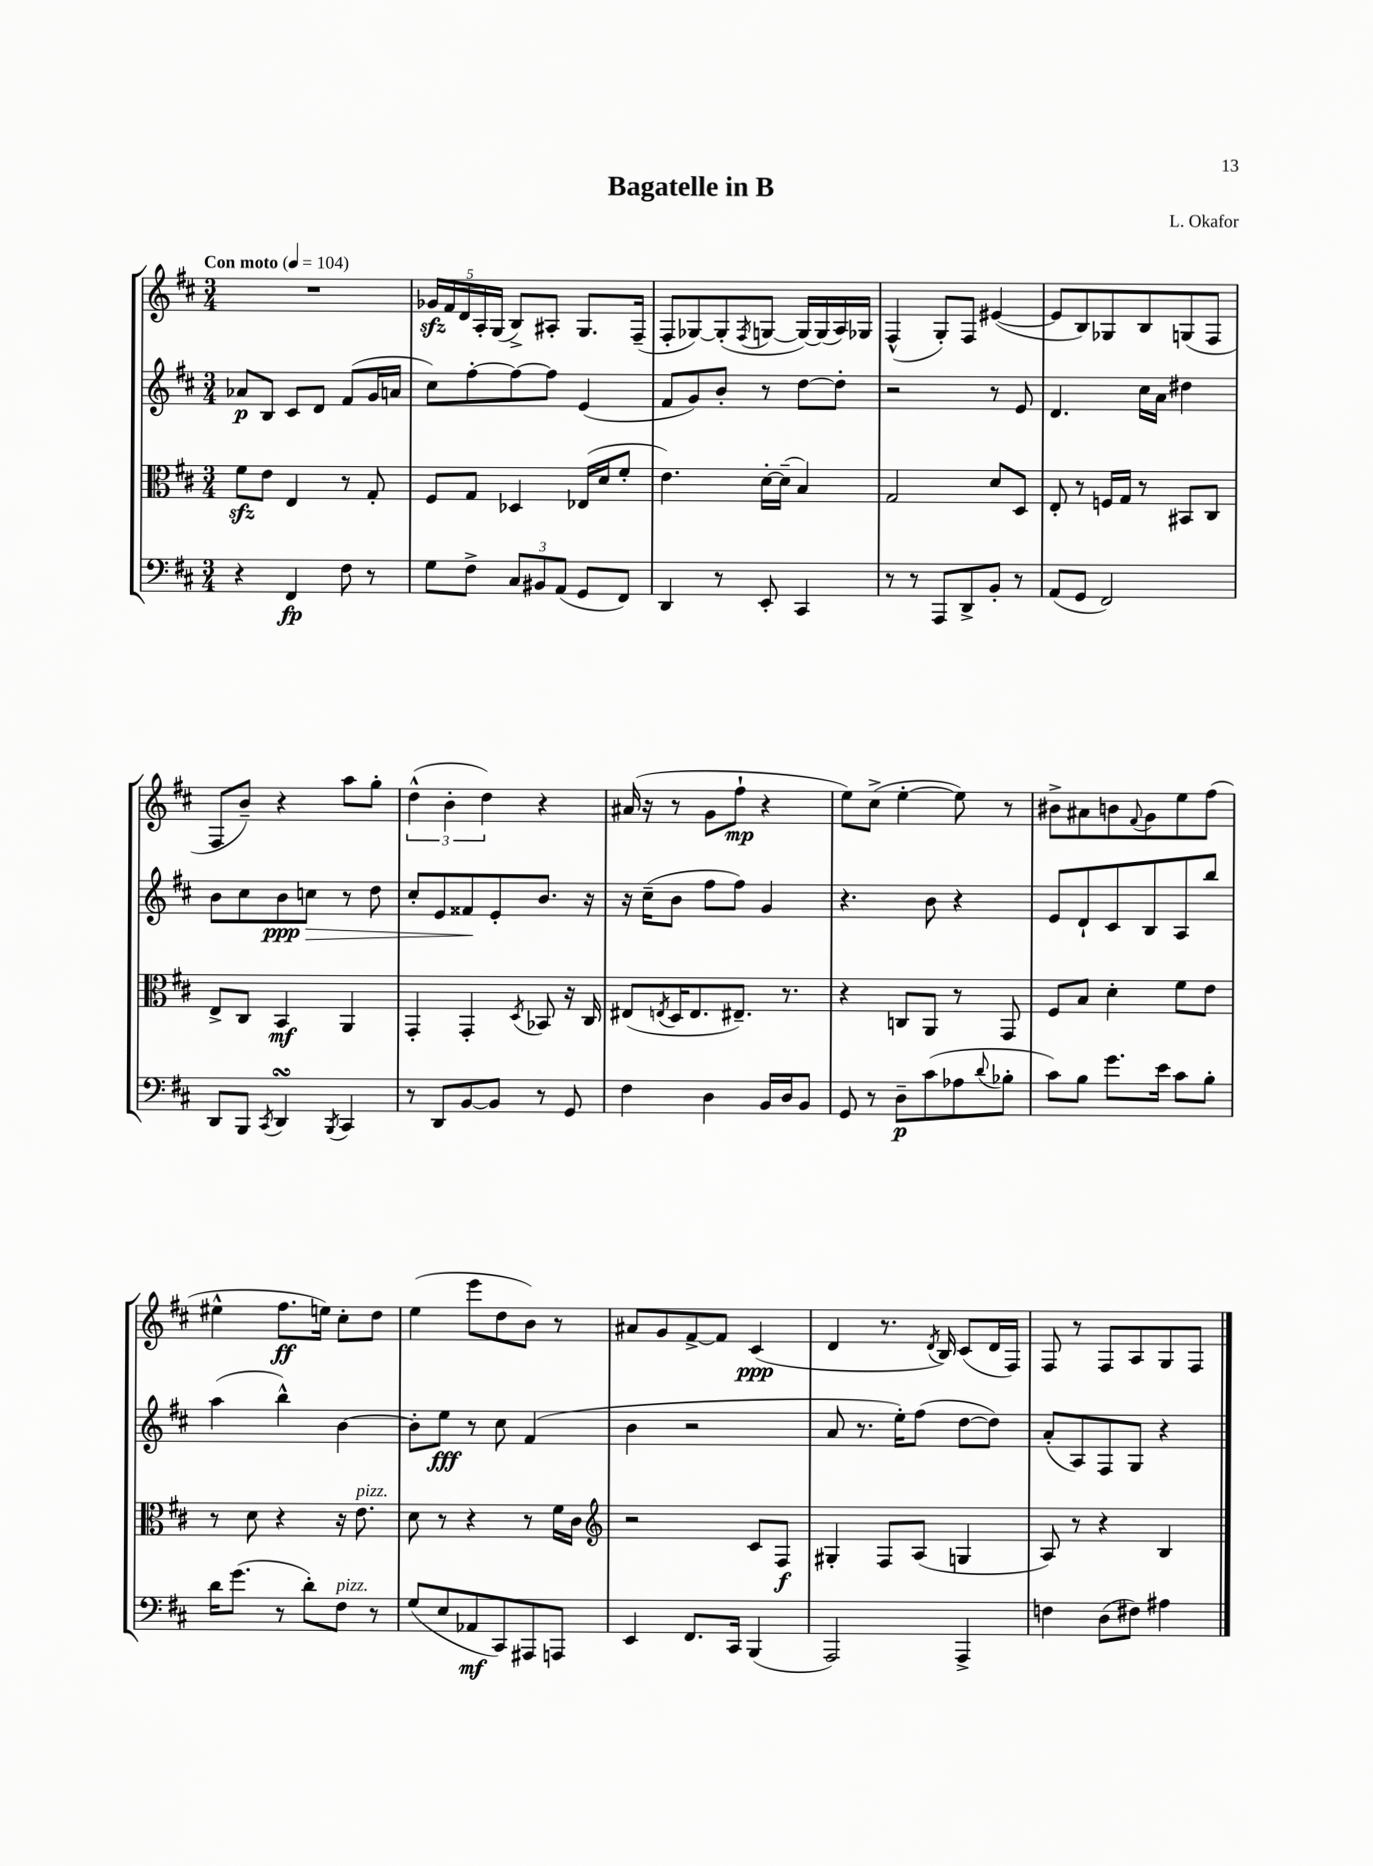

**kern	**dynam	**kern	**dynam	**kern	**dynam	**kern	**dynam
*part4	*part4	*part3	*part3	*part2	*part2	*part1	*part1
*staff4	*staff4	*staff3	*staff3	*staff2	*staff2	*staff1	*staff1
*clefF4	*	*clefC3	*	*clefG2	*	*clefG2	*
*k[f#c#]	*	*k[f#c#]	*	*k[f#c#]	*	*k[f#c#]	*
*M3/4	*	*M3/4	*	*M3/4	*	*M3/4	*
*MM104	*	*MM104	*	*MM104	*	*MM104	*
=1	=1	=1	=1	=1	=1	=1	=1
!	!	!	!	!	!	!LO:TX:a:B:t=Con moto	!
4r	.	8f#zz\L	.	8a-X/L	p	2.r	.
.	.	8e\J	.	8B/J	.	.	.
4FF#/	fp	4E/	.	8c#/L	.	.	.
.	.	.	.	8d/J	.	.	.
8F#\	.	8r	.	(8f#/L	.	.	.
8r	.	8G'/	.	16g/L	.	.	.
.	.	.	.	16an/JJ	.	.	.
=2	=2	=2	=2	=2	=2	=2	=2
8G\L	.	8F#/L	.	8cc#\L)	.	20g-Xzz/LL	.
.	.	.	.	.	.	20f#/	.
.	.	.	.	.	.	20d/	.
8F#^\J	.	8G/J	.	[8ff#'\	.	.	.
.	.	.	.	.	.	20A'/	.
.	.	.	.	.	.	(20G/JJ	.
12C#/L	.	4D-X/	.	8ff#\_	.	8B^/L)	.
12BB#X/	.	.	.	.	.	.	.
.	.	.	.	8ff#\J]	.	8A#X'/J	.
(12AA/J	.	.	.	.	.	.	.
8GG/L	.	(16E-X/LL	.	(4e/	.	8.G/L	.
.	.	16d/J	.	.	.	.	.
8FF#/J)	.	8f#'/J	.	.	.	.	.
.	.	.	.	.	.	(16F#~/Jk	.
=3	=3	=3	=3	=3	=3	=3	=3
4DD/	.	4.e\)	.	8f#/L	.	8F#'/L	.
.	.	.	.	8g/)	.	[8G-X/)	.
8r	.	.	.	8b'/J	.	(8G-'/]	.
.	.	.	.	.	.	8qF#/	.
8EE'/	.	[16d'\LL	.	8r	.	[8Gn/J	.
.	.	(16d~\JJ]	.	.	.	.	.
4CC#/	.	4B/)	.	[8dd\L	.	16G/LL_)	.
.	.	.	.	.	.	(16G/]	.
.	.	.	.	8dd'\J]	.	16A/)	.
.	.	.	.	.	.	16G-X/JJ	.
=4	=4	=4	=4	=4	=4	=4	=4
8r	.	2G/	.	2r	.	(4F#^^/	.
8r	.	.	.	.	.	.	.
8AAA/L	.	.	.	.	.	8G'/L)	.
8DD^/	.	.	.	.	.	8F#/J	.
8BB'/J	.	8d/L	.	8r	.	([4e#X/	.
8r	.	8D/J	.	8e/	.	.	.
=5	=5	=5	=5	=5	=5	=5	=5
(8AA/L	.	8E'/	.	4.d/	.	8e#/L]	.
8GG/J	.	8r	.	.	.	8B/)	.
2FF#/)	.	16Fn/LL	.	.	.	8G-X/	.
.	.	16G/JJ	.	.	.	.	.
.	.	8r	.	16cc#\LL	.	8B/	.
.	.	.	.	16a\JJ	.	.	.
.	.	8BB#X/L	.	4dd#X\	.	(8Gn/	.
.	.	8C#/J	.	.	.	8F#/J	.
!!LO:LB:g=z
=6	=6	=6	=6	=6	=6	=6	=6
8DD/L	.	8E^/L	.	8b\L	.	8F#/L	.
8BBB/J	.	8C#/J	.	8cc#\	.	8b~/J)	.
8qCC#/	.	.	.	.	.	.	.
4DDsSSs/	.	4BB/	mf	8b\	ppp	4r	.
!	!	!	!	!	!LO:HP:b	!	!
.	.	.	.	8ccn\J	>	.	.
8qBBB/	.	.	.	.	.	.	.
4CC#/	.	4AA/	.	8r	.	8aa\L	.
.	.	.	.	8dd\	.	8gg'\J	.
=7	=7	=7	=7	=7	=7	=7	=7
8r	.	4GG'/	.	8cc#'/L	.	(6dd^^\	.
8DD/L	.	.	.	8e/	.	.	.
.	.	.	.	.	.	6b'\	.
[8BB/	.	4GG'/	.	8f##X/	.	.	.
.	.	.	.	.	.	6dd\)	.
8BB/J]	.	.	.	8e'/	]	.	.
.	.	8qD/	.	.	.	.	.
8r	.	8BB-X/	.	8.b/J	.	4r	.
8GG/	.	16r	.	.	.	.	.
.	.	16C#/	.	16r	.	.	.
=8	=8	=8	=8	=8	=8	=8	=8
4F#\	.	(8E#X/L	.	16r	.	(16a#X/	.
.	.	.	.	(16cc#~\KL	.	16r	.
.	.	8qEn/	.	.	.	.	.
.	.	16D/K	.	8b\J	.	8r	.
.	.	8.E/	.	.	.	.	.
4D\	.	.	.	8ff#\L	.	8g\L	.
.	.	8.E#X~/J)	.	8ff#\J)	.	8ff#`\J	mp
16BB/LL	.	.	.	4g/	.	4r	.
16D/J	.	8.r	.	.	.	.	.
8BB/J	.	.	.	.	.	.	.
=9	=9	=9	=9	=9	=9	=9	=9
8GG/	.	4r	.	4.r	.	8ee\L)	.
8r	.	.	.	.	.	(8cc#^\J	.
8D~\L	p	8Cn/L	.	.	.	[4ee'\	.
(8c#\	.	8AA/J	.	8b\	.	.	.
8A-X\	.	8r	.	4r	.	8ee\])	.
8qqd/	.	.	.	.	.	.	.
8B-X'\J	.	8GG/	.	.	.	8r	.
=10	=10	=10	=10	=10	=10	=10	=10
8c#\L)	.	8F#/L	.	8e/L	.	8b#X^\L	.
8B\J	.	8B/J	.	8d`/	.	8a#X\	.
8.g\L	.	4d'\	.	8c#/	.	8bn\	.
.	.	.	.	.	.	8qqf#/	.
.	.	.	.	8B/	.	8g\	.
16e\Jk	.	.	.	.	.	.	.
8c#\L	.	8f#\L	.	8A/	.	8ee\	.
8B'\J	.	8e\J	.	8bb/J	.	(8ff#\J	.
!!LO:LB:g=z
=11	=11	=11	=11	=11	=11	=11	=11
16d\KL	.	8r	.	(4aa\	.	4ee#X^^\	.
(8.g\J	.	.	.	.	.	.	.
.	.	8d\	.	.	.	.	.
8r	.	4r	.	4bb^^\)	.	8.ff#\L	ff
8d'\L)	.	.	.	.	.	.	.
.	.	.	.	.	.	16een\Jk)	.
!LO:TX:a:i:t=pizz.	!	!	!	!	!	!	!
8F#\J	.	16r	.	[4b\	.	8cc#'\L	.
!	!	!LO:TX:a:i:t=pizz.	!	!	!	!	!
.	.	8.e\	.	.	.	.	.
8r	.	.	.	.	.	8dd\J	.
=12	=12	=12	=12	=12	=12	=12	=12
(8G/L	.	8d\	.	8b'\L]	.	(4ee\	.
8E/	.	8r	.	8ee\J	fff	.	.
8AA-X/	mf	4r	.	8r	.	8eee\L	.
8CC#/)	.	.	.	8cc#\	.	8dd\	.
8AAA#X/	.	8r	.	(4f#/	.	8b\J)	.
8AAAn/J	.	16f#\LL	.	.	.	8r	.
.	.	16c#\JJ	.	.	.	.	.
=13	=13	=13	=13	=13	=13	=13	=13
*	*	*clefG2	*	*	*	*	*
4EE/	.	2r	.	4b\	.	8a#X/L	.
.	.	.	.	.	.	8g/	.
8.FF#/L	.	.	.	2r	.	[8f#^/	.
.	.	.	.	.	.	8f#/J]	.
16CC#/Jk	.	.	.	.	.	.	.
(4BBB/	.	8c#/L	.	.	.	(4c#/	ppp
.	.	8F#/J	f	.	.	.	.
=14	=14	=14	=14	=14	=14	=14	=14
2AAA/)	.	4G#X'/	.	8a/	.	4d/	.
.	.	.	.	8.r	.	.	.
.	.	8F#/L	.	.	.	8.r	.
.	.	.	.	16ee'\KL)	.	.	.
.	.	(8A/J	.	(8ff#\J	.	.	.
.	.	.	.	.	.	8qd/	.
.	.	.	.	.	.	16B/)	.
4AAA^/	.	4Gn/	.	[8dd\L	.	(8c#/L	.
.	.	.	.	8dd\J])	.	16d/L	.
.	.	.	.	.	.	16F#/JJ)	.
=15	=15	=15	=15	=15	=15	=15	=15
4Fn\	.	8A/)	.	(8a'/L	.	8F#/	.
.	.	8r	.	8A/)	.	8r	.
(8D\L	.	4r	.	8F#/	.	8F#/L	.
8F#X\J)	.	.	.	8G/J	.	8A/	.
4A#X\	.	4B/	.	4r	.	8G/	.
.	.	.	.	.	.	8F#/J	.
==	==	==	==	==	==	==	==
*-	*-	*-	*-	*-	*-	*-	*-
